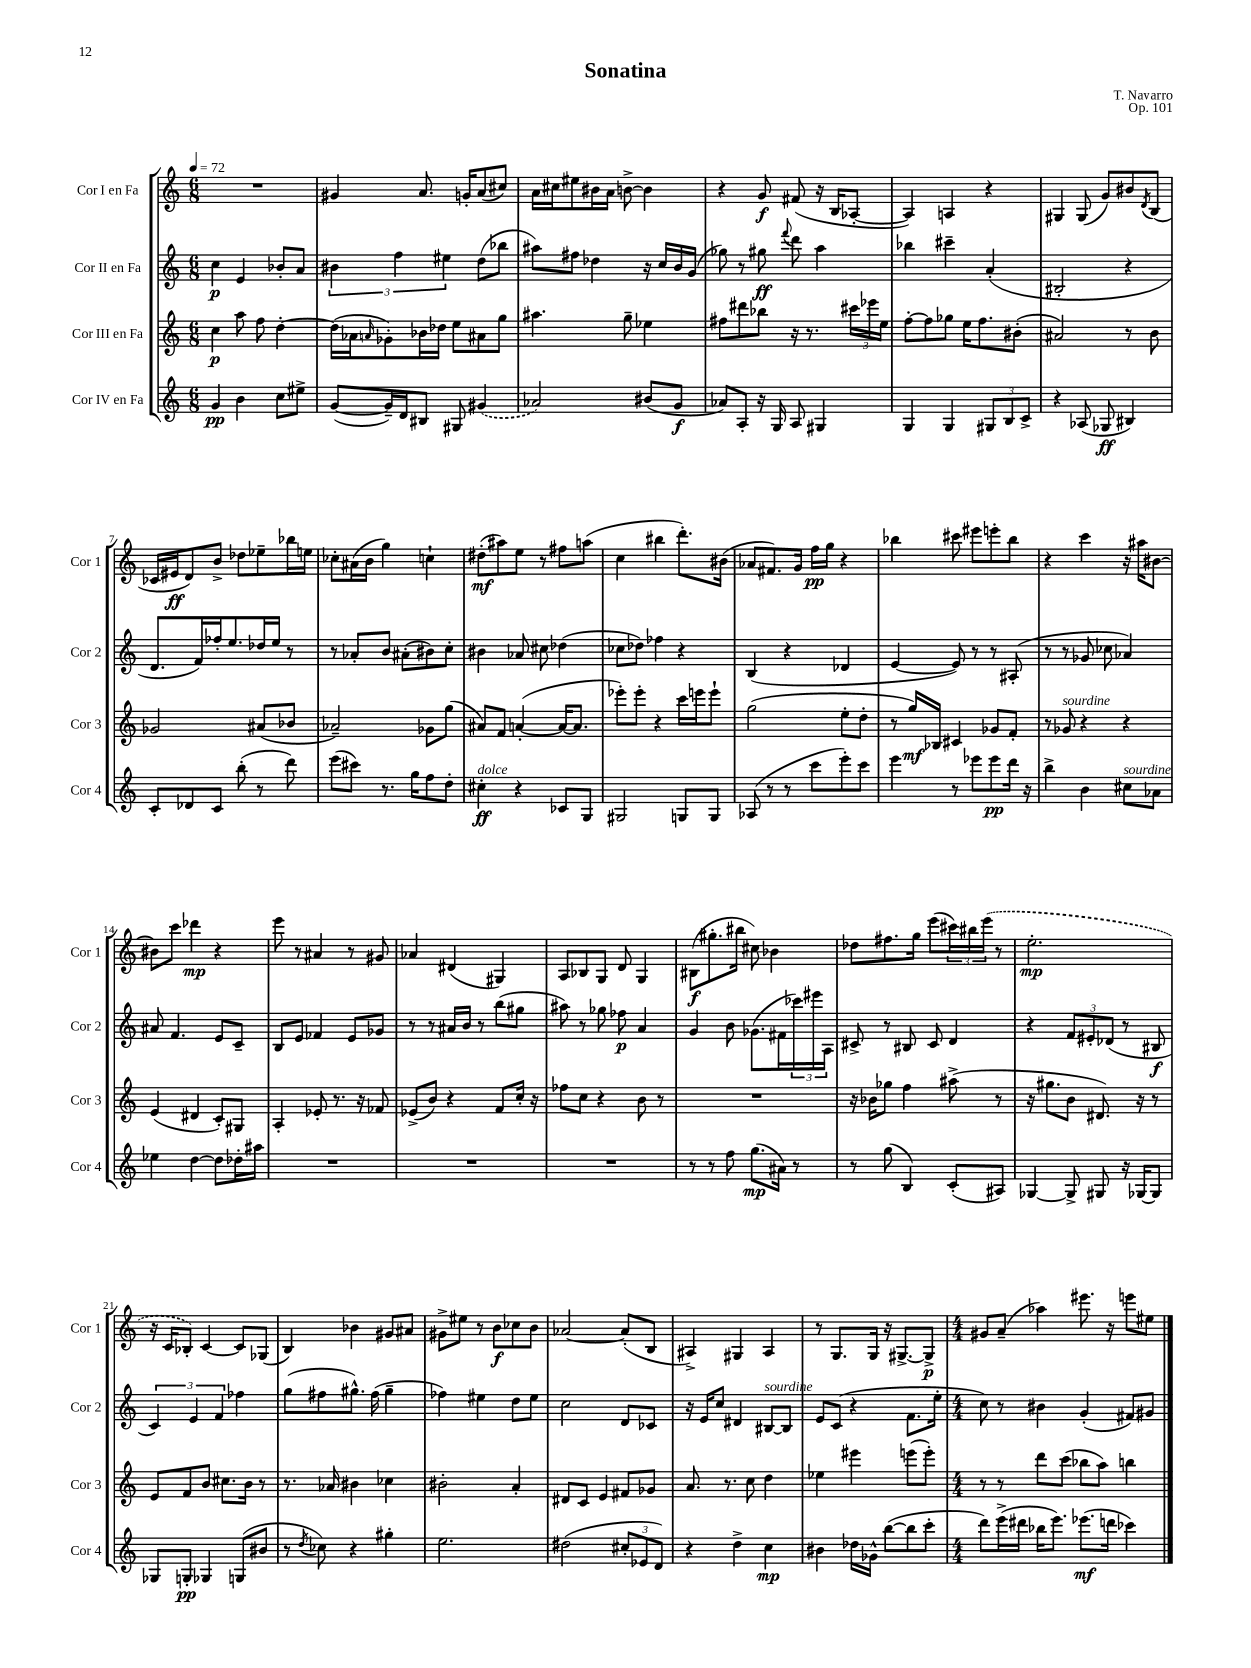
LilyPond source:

\header { title = "Sonatina" composer = "T. Navarro" opus = "Op. 101" }
<<
\new StaffGroup <<
\new Staff = "s0" \with { instrumentName = "Cor I en Fa" shortInstrumentName = "Cor 1" } {
    \clef treble \key c \major \numericTimeSignature \time 6/8 \tempo 4 = 72
    R2. |
    gis'4 a'8. g'16-. a'8( cis''8) |
    a'16 cis''16 eis''8 bis'16 a'16 b'8~-> b'4 |
    r4 g'8\f fis'8( r16 b16 aes8~-. |
    aes4) a4 r4 |
    gis4 gis8( g'8) bis'8 \acciaccatura { d'8 } b8( |
    ces'16 eis'16\ff d'8) b'8-> des''8 ees''8-- bes''16 e''16 |
    ces''8-. ais'16( b'16 g''4) c''4-! |
    dis''8-.\mf( ais''8) e''8 r8 fis''8 a''8( |
    c''4 bis''4 d'''8.-.) bis'16( |
    aes'8 fis'8.) g'16 f''16\pp g''16 r4 |
    bes''4 cis'''8 eis'''8 e'''8-. bes''8 |
    r4 c'''4 r16 ais''16 bis'8~ |
    bis'8 c'''8 des'''4\mp r4 |
    e'''8 r8 ais'4 r8 gis'8 |
    aes'4 dis'4( gis4) |
    a8 bes8 g8 d'8 g4 |
    bis8\f( gis''8.-. bis''16 cis''8) bes'4 |
    des''8 fis''8. g''16 e'''8( \tuplet 3/2 { cis'''16) bis''16 \once \slurDashed e'''16( } r8 |
    e''2.-.\mp |
    r16 c'16 bes8-.) c'4~ c'8 ges8( |
    b4) bes'4 gis'8 ais'8 |
    gis'8-> eis''8 r8 b'8\f ces''8 b'8 |
    aes'2~ aes'8-.( b8 |
    ais4->) gis4 ais4 |
    r8 g8. g16 r16 gis8.~-> gis8->\p |
    \numericTimeSignature \time 4/4 gis'8 a'8--( aes''4) eis'''8. r16 e'''8 eis''8 \bar "|." |
}
\new Staff = "s1" \with { instrumentName = "Cor II en Fa" shortInstrumentName = "Cor 2" } {
    \clef treble \key c \major \numericTimeSignature \time 6/8
    c''4\p e'4 bes'8-. a'8 |
    \tuplet 3/2 { bis'4 f''4 eis''4 } d''8( bes''8 |
    ais''8) fis''8 des''4 r16 c''16 b'16 g'16( |
    ges''8) r8 gis''8\ff \appoggiatura { f'''8 } d'''8 a''4 |
    bes''4 cis'''4-- a'4-.( |
    bis2-. r4 |
    d'8. f'16) fes''16-. e''8. des''16 e''16 r8 |
    r8 aes'8-. b'8 ais'8-.( bis'8) c''8-. |
    bis'4 aes'8 cis''8 des''4( |
    ces''8 des''8) fes''4 r4 |
    b4( r4 des'4 |
    e'4~ e'8) r8 r8 ais8-.( |
    r8 r8 ges'8 ces''8 aes'4) |
    ais'8 f'4. e'8 c'8-- |
    b8 e'8 fes'4 e'8 ges'8 |
    r8 r8 ais'16 b'16 r8 b''8( gis''8 |
    ais''8) r8 ges''8 fes''8\p a'4 |
    g'4 b'8 ges'8.( fis'16 \tuplet 3/2 { ces'''16) eis'''16 a16 } |
    cis'8-> r8 bis8 cis'8 d'4 |
    r4 \tuplet 3/2 { f'8 eis'8-. des'8( } r8 bis8\f |
    \tuplet 3/2 { c'4) e'4 f'4 } fes''4 |
    g''8( fis''8 gis''8.-^) fis''16( gis''4-- |
    fes''4) eis''4 d''8 eis''8 |
    c''2 d'8 ces'8 |
    r16 e'16 c''8 dis'4 bis8~^\markup { \italic "sourdine" } bis8 |
    e'8 c'8( r4 f'8. e''16-. |
    \numericTimeSignature \time 4/4 c''8) r8 bis'4 g'4-.( fis'8) gis'8 \bar "|." |
}
\new Staff = "s2" \with { instrumentName = "Cor III en Fa" shortInstrumentName = "Cor 3" } {
    \clef treble \key c \major \numericTimeSignature \time 6/8
    c''4\p a''8 f''8 d''4~-. |
    d''16( aes'16 \grace { a'16 } ges'8-.) bes'16 des''16 e''8 ais'8 g''8 |
    ais''4. g''8-- ees''4 |
    fis''8 dis'''8 bes''8 r16 r8. \tuplet 3/2 { cis'''16 ees'''16 e''16 } |
    f''8~-. f''8 ges''8 e''16 f''8. bis'8-.( |
    ais'2) r8 b'8 |
    ges'2 ais'8( bes'8 |
    aes'2--) ges'8 g''8( |
    ais'8) f'8 a'4~-.( a'16~ a'8. |
    ees'''8-.) ees'''8-. r4 c'''16 e'''16 e'''8-! |
    g''2( e''8-. d''8-. |
    r8 g''16\mf) bes16 cis'4 ges'8 f'8-. |
    r8 ges'8^\markup { \italic "sourdine" } r4 r4 |
    e'4( dis'4 c'8-.) gis8 |
    a4-. ees'8-. r8. r16 fes'8 |
    ees'8->( b'8) r4 f'8 c''16-. r16 |
    fes''8 c''8 r4 b'8 r8 |
    R2. |
    r16 bes'16 ges''8 f''4 ais''8->( r8 |
    r16 gis''8. b'8 dis'8.) r16 r8 |
    e'8 f'8 b'8 cis''8. b'16 r8 |
    r8. aes'16 bis'4 ces''4 |
    bis'2-. a'4-. |
    dis'8 c'8 e'4 fis'8 ges'8 |
    a'8. r8. c''8 d''4 |
    ees''4 eis'''4 e'''8( e'''8-.) |
    \numericTimeSignature \time 4/4 r8 r8 d'''8 c'''8( bes''8 a''8) b''4 \bar "|." |
}
\new Staff = "s3" \with { instrumentName = "Cor IV en Fa" shortInstrumentName = "Cor 4" } {
    \clef treble \key c \major \numericTimeSignature \time 6/8
    g'4\pp b'4 c''8 eis''8-> |
    g'8~( g'16--) d'16 bis8 gis8 \once \slurDashed gis'4( |
    aes'2) bis'8( g'8\f |
    aes'8) a8-. r16 g16 a8 gis4 |
    g4 g4 \tuplet 3/2 { gis8 b8 c'8-> } |
    r4 aes8( ges8\ff bis4) |
    c'8-. des'8 c'8 b''8-.( r8 d'''8) |
    e'''8( cis'''8) r8. g''16 f''8 d''8-. |
    cis''4-.\ff^\markup { \italic "dolce" } r4 ces'8 g8 |
    gis2 g8 g8 |
    aes8( r8 r8 c'''8 e'''8-.) c'''8 |
    e'''4 r8 ees'''8 ees'''8\pp d'''16 r16 |
    b''4-> b'4 cis''8^\markup { \italic "sourdine" } aes'8 |
    ees''4 d''4~ d''8 des''16-. ais''16 |
    R2. |
    R2. |
    R2. |
    r8 r8 f''8 g''8.\mp( ais'16) r8 |
    r8 g''8( b4) c'8-.( ais8) |
    ges4~ ges8-> gis8 r16 ges16~ ges8 |
    ges8 g8-.\pp ges4 g8( bis'8 |
    r8 \acciaccatura { d''8 } ces''8) r4 gis''4-. |
    e''2. |
    dis''2( \tuplet 3/2 { cis''8-. ees'8 d'8) } |
    r4 d''4-> c''4\mp |
    bis'4 des''16 ges'16-^ b''8~( b''8 c'''8-. |
    \numericTimeSignature \time 4/4 d'''8) e'''16->( dis'''16 bes''16 e'''8.) ees'''8.\mf( d'''16 ces'''4) \bar "|." |
}
>>
>>
